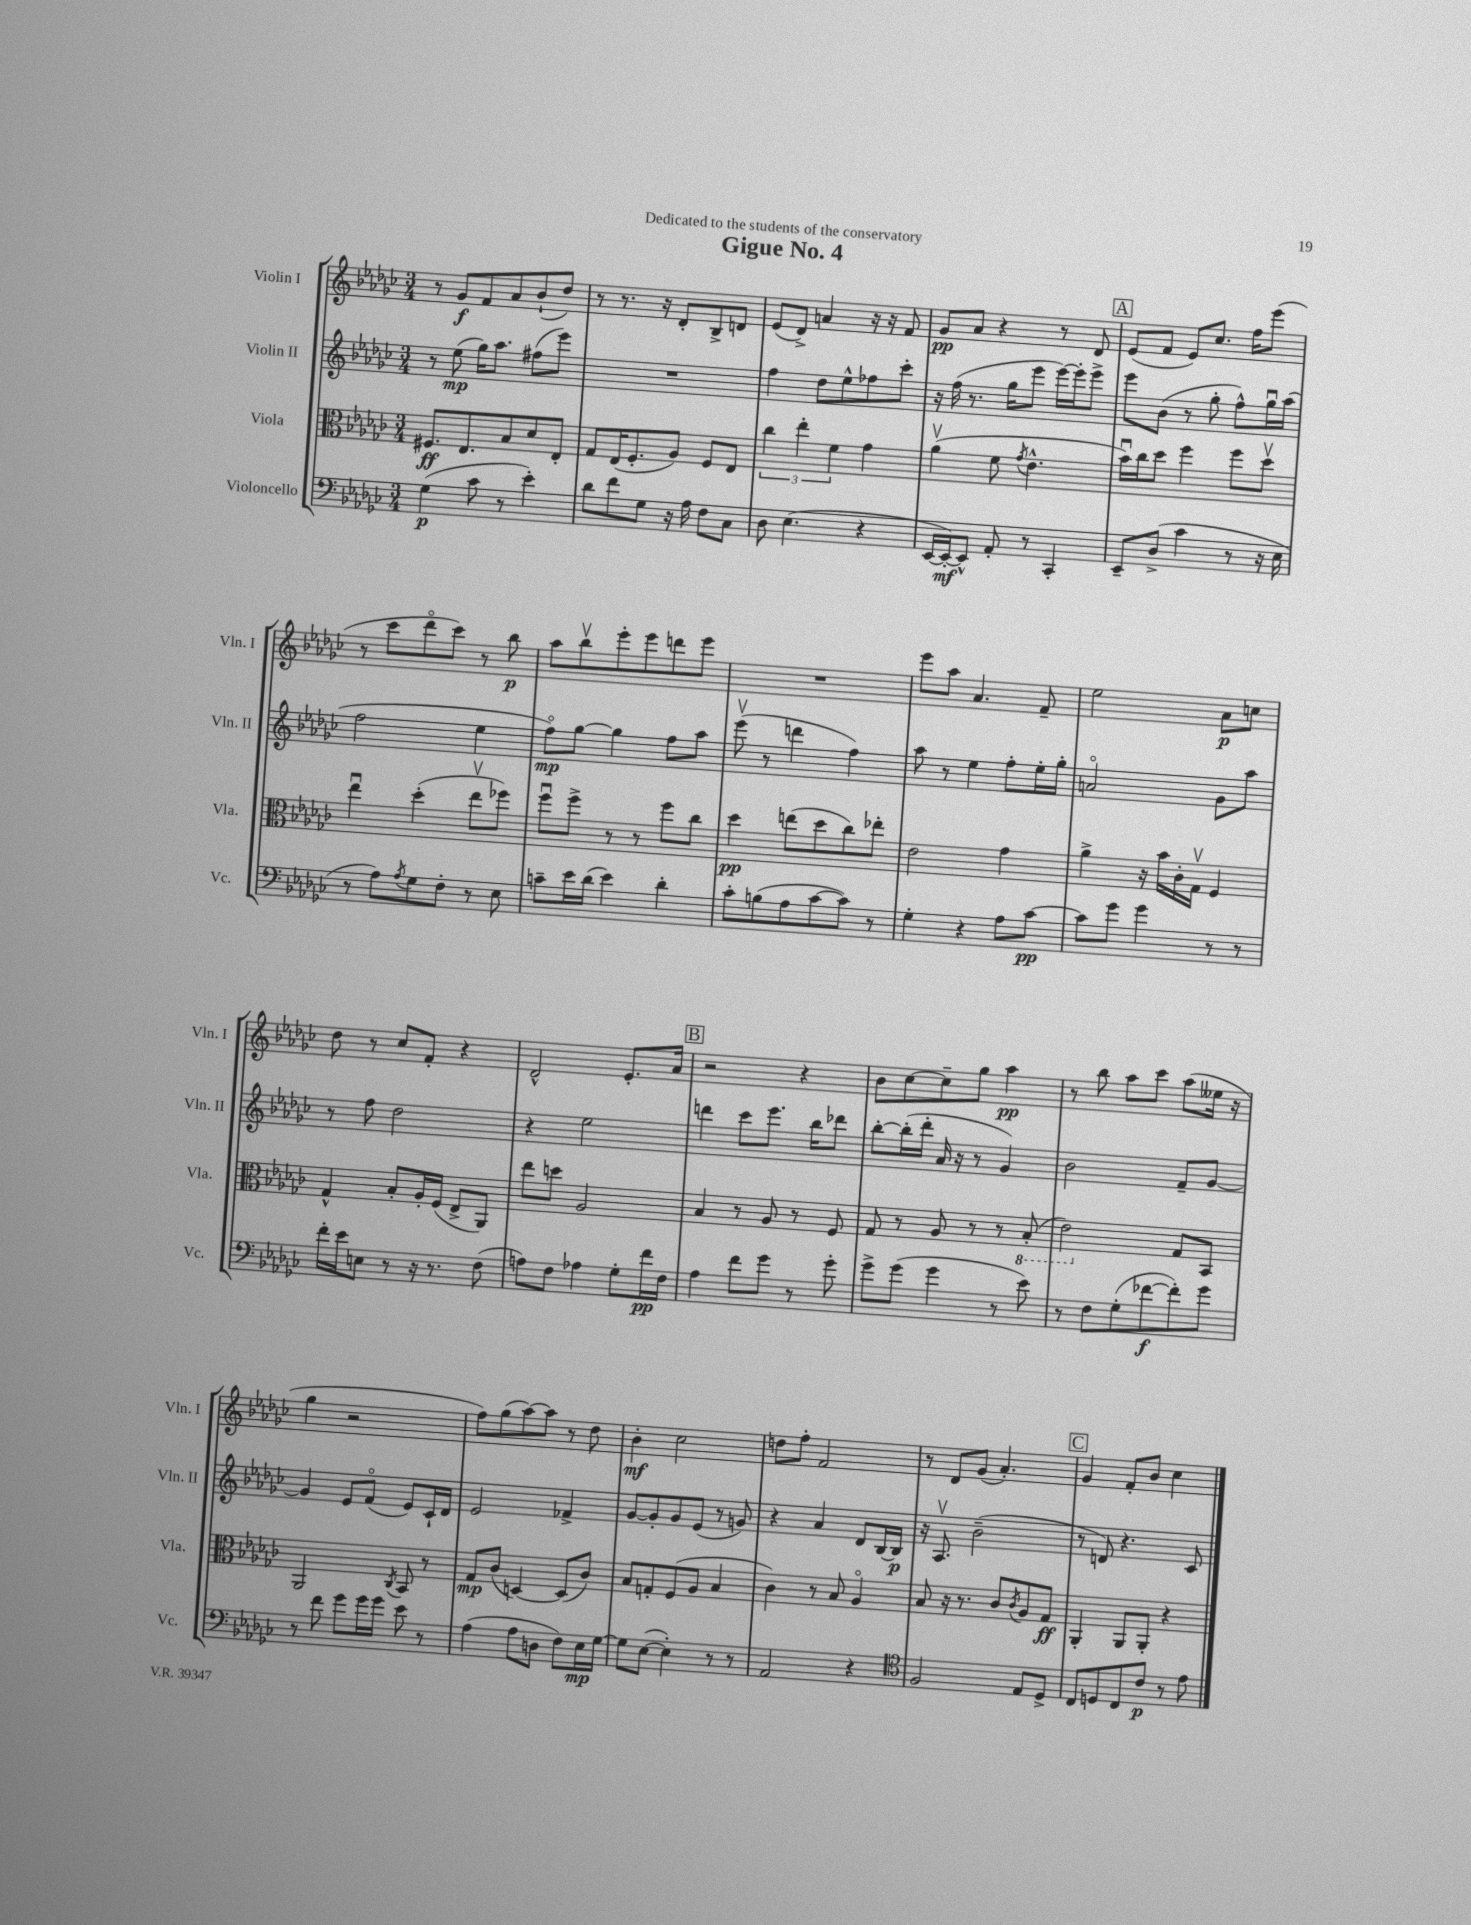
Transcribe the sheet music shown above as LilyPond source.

\header { title = "Gigue No. 4" dedication = "Dedicated to the students of the conservatory" }
<<
\new StaffGroup <<
\new Staff = "s0" \with { instrumentName = "Violin I" shortInstrumentName = "Vln. I" } {
    \clef treble \key ges \major \numericTimeSignature \time 3/4
    r8 ges'8\f f'8 aes'8 bes'8-!( des''8) |
    r8 r8. r16 des'8-. bes8-> d'8 |
    ees'8( des'8->) a'4 r16 r16 f'8 |
    ges'8\pp aes'8 r4 r8 des'8 |
    \mark \markup { \box "A" } ees'8( f'8 ees'8) ces''8. f''16 ees'''8( |
    r8 ces'''8 des'''8\flageolet ces'''8) r8 bes''8\p |
    aes''8 bes''8\upbow ees'''8-. ees'''8 d'''8 ees'''8 |
    R2. |
    ees'''8 aes''8 aes'4. f'8-- |
    ees''2 aes'8\p c''8 |
    des''8 r8 ces''8 f'8-. r4 |
    des'2-^ ees'8.-. aes'16 |
    \mark \markup { \box "B" } r2 r4 |
    bes'8 ces''8~ ces''8-- ges''8 aes''4\pp |
    r8 bes''8 aes''8 ces'''8 aes''8( eeses''16 r16 |
    ges''4 r2 |
    f''8) ges''8( aes''8~) aes''8 r8 des''8 |
    bes'4-.\mf ces''2 |
    d''8 f''8-. f'2 |
    r8 des'8 ges'8( aes'4.-.) |
    \mark \markup { \box "C" } ges'4 f'8-. bes'8 ces''4 \bar "|." |
}
\new Staff = "s1" \with { instrumentName = "Violin II" shortInstrumentName = "Vln. II" } {
    \clef treble \key ges \major \numericTimeSignature \time 3/4
    r8 ees''8\mp( ges''16) aes''8. fis''8( ees'''8) |
    R2. |
    f''4 des''8 ees''8-^ fes''8 ces'''8-. |
    r16 f''16( r8. ges''16 ees'''8 ees'''16~) ees'''16-. ees'''8-> |
    \mark \markup { \box "A" } ees'''8 bes'8( r8 ges''8-. f''8-^) ges''16\downbow aes''16( |
    f''2 ees''4 |
    f''8\flageolet\mp) ges''8~ ges''4 f''8 aes''8 |
    ees'''8\upbow( r8 d'''4 f''4) |
    aes''8 r8 ees''4 f''8-. ees''16-. ges''16-. |
    a'2\flageolet ges'8 aes''8 |
    r8 f''8 des''2 |
    r4 ees''2 |
    \mark \markup { \box "B" } d'''4 ces'''8 ees'''8. bes''16 des'''8 |
    bes''8~-. bes''16-.( des'''16-. aes'16 r16 r8 ges'4) |
    bes'2 f'8-- ges'8~ |
    ges'4 ees'8 f'8\flageolet( ees'8) ces'16-! des'16 |
    ees'2 fes'4-> |
    ges'8~ ges'8-. ges'8 ees'8( r8 g'8) |
    r4 aes'4 des'8 bes16~ bes16\p |
    r16 aes8.\upbow bes'2--( |
    \mark \markup { \box "C" } r8 d'8) r4. ces'8 \bar "|." |
}
\new Staff = "s2" \with { instrumentName = "Viola" shortInstrumentName = "Vla." } {
    \clef alto \key ges \major \numericTimeSignature \time 3/4
    fis8.\ff ees8. bes8 des'8 ees8-. |
    ges8 ees16( f8.-. aes8) f8 ees8 |
    \tuplet 3/2 { ces''4 ees''4-. f'4 } ges'4 |
    aes'4\upbow( f'8 \acciaccatura { ges'8 } ees'4.-^ |
    \mark \markup { \box "A" } bes'16\downbow) ces''16 des''8 f''4 f''8 des''8\upbow |
    ees''4\downbow des''4-.( ees''8\upbow fes''8) |
    f''8\downbow f''8-> r8 r8 f''8 ces''8 |
    des''4\pp e''8( des''8 ces''8) ees''8-. |
    ees'2 ges'4 |
    aes'4-> r16 bes'16 ces'16-. ges16\upbow f4 |
    ges4-^ bes8-. aes16-. f16( ees8-> aes,8) |
    ees''8 d''8 aes2 |
    \mark \markup { \box "B" } bes4 r8 aes8 r8 f8 |
    ges8 r8 aes8 r8 r8 \ottava #-1 bes,8-.( |
    ees2) \ottava #0 ges8 bes,8 |
    aes,2 \acciaccatura { ces8 } bes,8 r8 |
    ges8\mp ces'8( d4~) d8( ces'8) |
    bes8 g8-. f8( aes8 bes4 |
    ces'4) r8 bes8 aes4\flageolet |
    bes8 r16 r8. ces'8 \acciaccatura { ces'8 } aes8 ges8\ff |
    \mark \markup { \box "C" } aes,4-. aes,8 aes,8-. r4 \bar "|." |
}
\new Staff = "s3" \with { instrumentName = "Violoncello" shortInstrumentName = "Vc." } {
    \clef bass \key ges \major \numericTimeSignature \time 3/4
    ges4\p( ces'8 r8 ees'4-.) |
    des'8 f'8 ges8 r16 aes16 f8 ces8 |
    des8 ees4.( r4 |
    ees,16~ ees,16~-.\mf) ees,8-^ aes,8-. r8 ces,4-. |
    \mark \markup { \box "A" } ees,8-- des8->( ces'4 r8 r16 ees16 |
    r8 aes8) \acciaccatura { aes8 } ges8 f8-. r8 ees8 |
    c'8-- ees'16 des'16( ees'4) des'4-. |
    ces'8-. b8( aes8 ces'8~ ces'8) r8 |
    ges4-. r4 aes8 ces'8~\pp |
    ces'8 ges'8 ges'4 r8 r8 |
    f'16-. ees'16 e8 r8 r16 r8. f8( |
    a8) f8 aes4 ges8-. f'16\pp f16 |
    \mark \markup { \box "B" } aes4 f'8 ges'8 r8 ges'8-. |
    ges'8-> ges'8( ges'4 r8 ees'8) |
    r8 f8 ges8-.( fes'8~\f fes'8-.) ges'8 |
    r8 f'8 ges'8 ges'16 ges'16 ees'8 r8 |
    aes4( aes8 d8 f8) ees16\mp ges16~ |
    ges8 ees8~( ees4-.) r8 r8 |
    aes,2 r4 |
    \clef tenor f2 ees8 des8-> |
    \mark \markup { \box "C" } ces8 d8 ces8 ces'8\p r8 ees'8 \bar "|." |
}
>>
>>
\layout { \context { \Score \remove "Bar_number_engraver" } }
